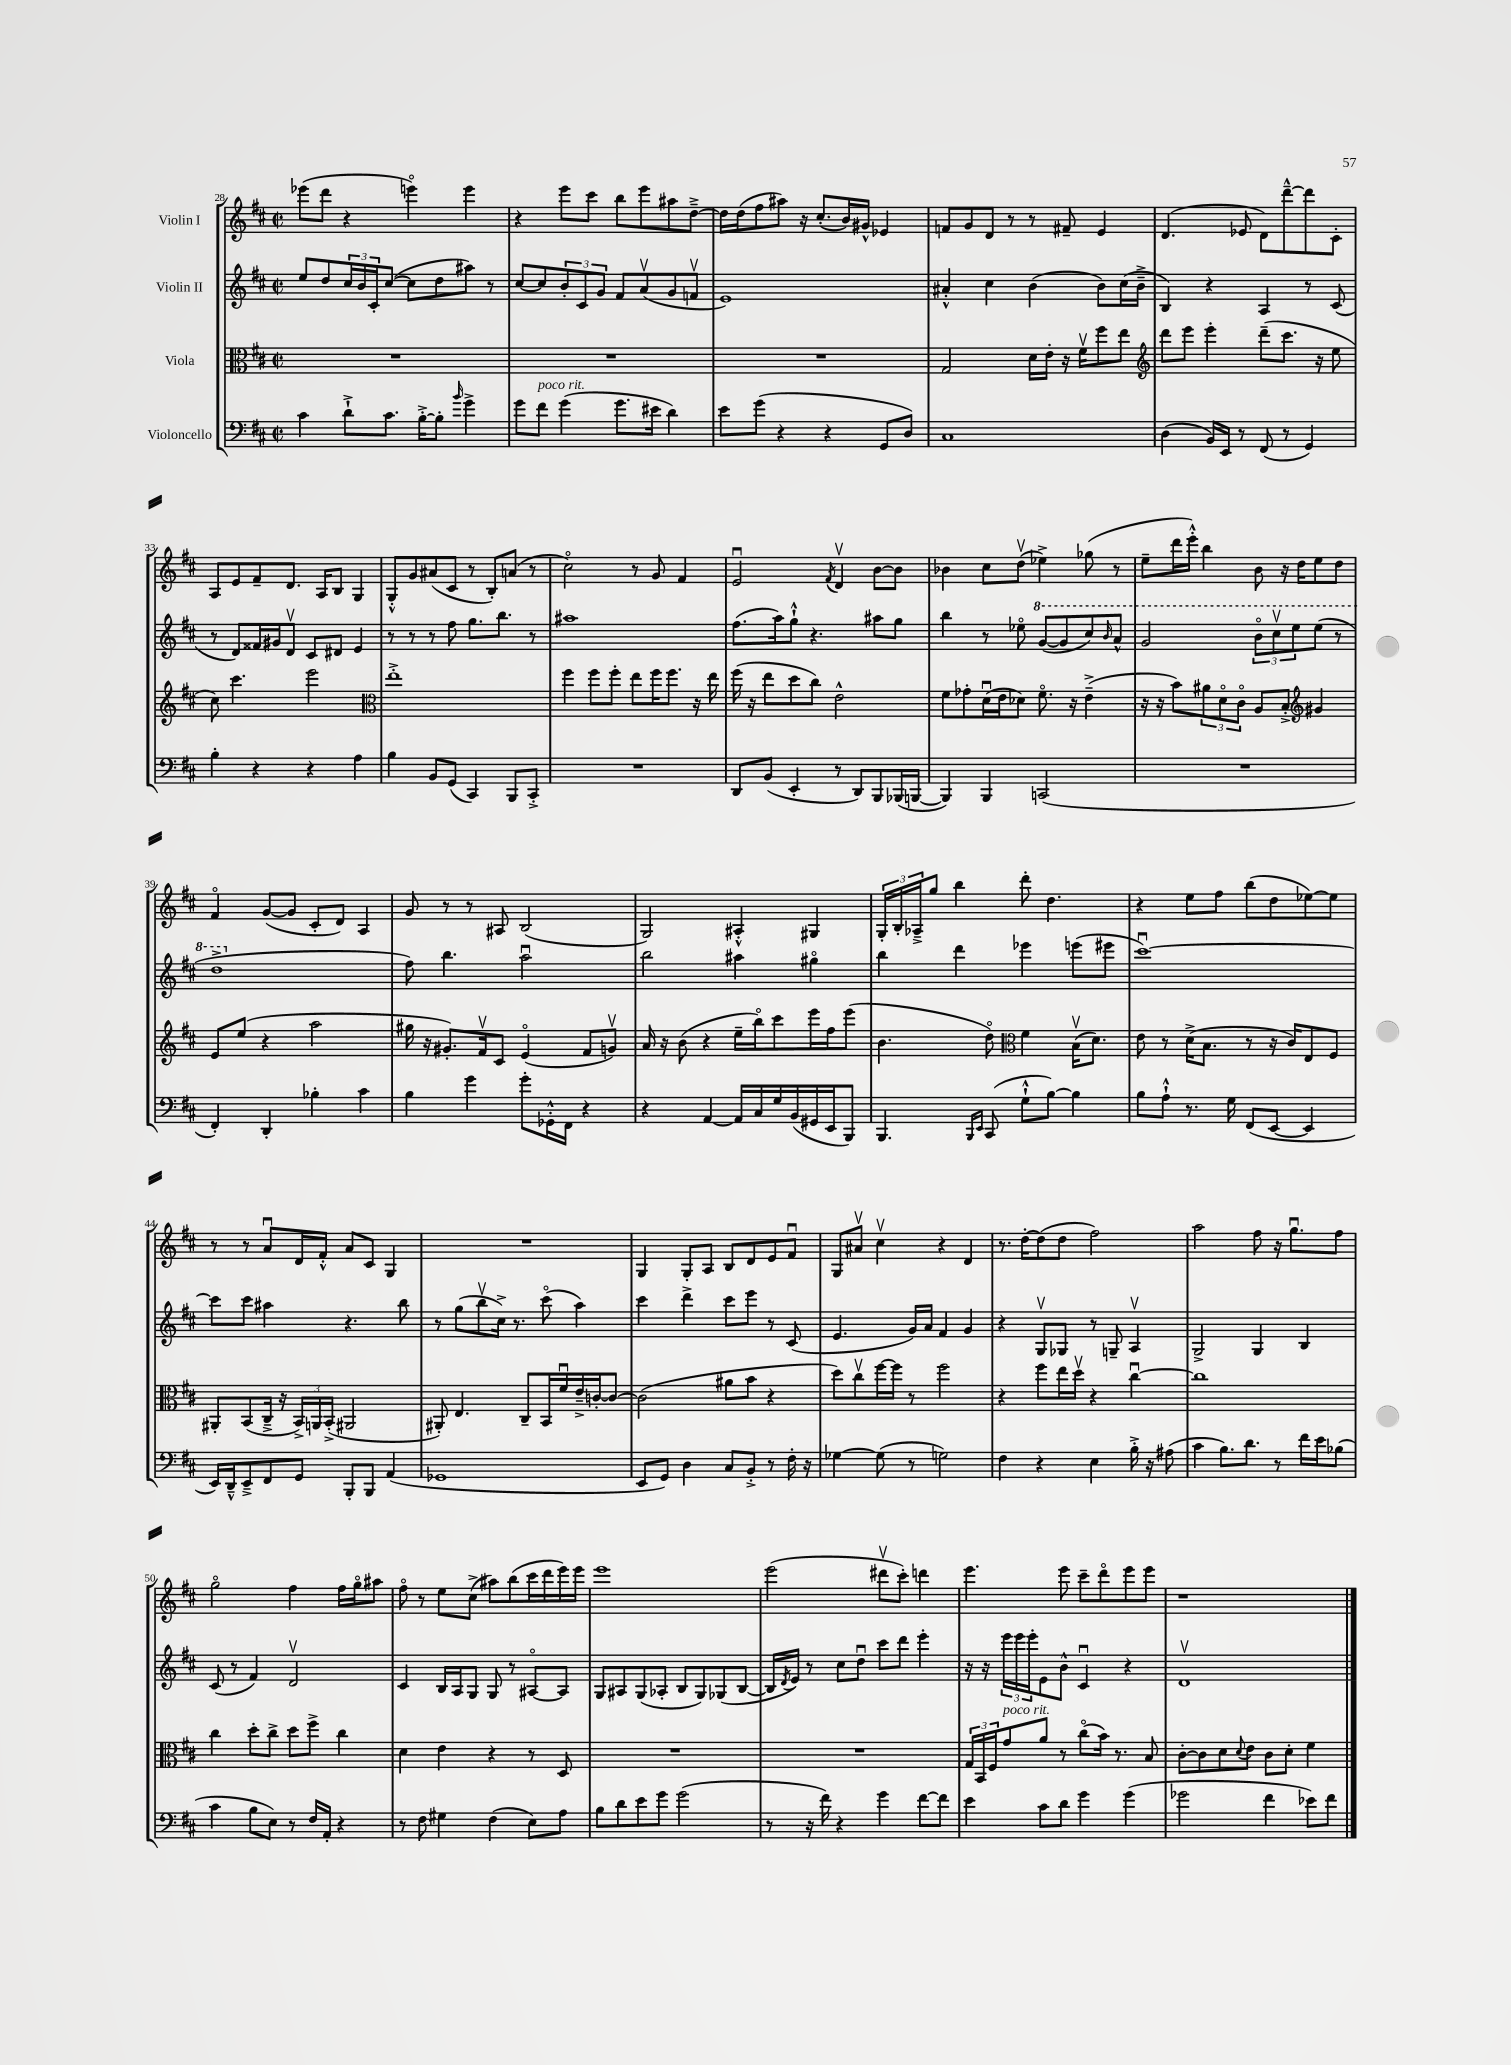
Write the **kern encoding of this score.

**kern	**kern	**kern	**kern
*staff4	*staff3	*staff2	*staff1
*clefF4	*clefC3	*clefG2	*clefG2
*k[f#c#]	*k[f#c#]	*k[f#c#]	*k[f#c#]
*M2/2	*M2/2	*M2/2	*M2/2
*met(c|)	*met(c|)	*met(c|)	*met(c|)
4c#	1r	8ee	(8eee-
.	.	8dd	8ddd
8d`^	.	24cc#	4r
.	.	24b	.
.	.	24c#'	.
8.c#	.	([8cc#	.
.	.	8cc#]	4eeeo)
[16B'^	.	.	.
8B']	.	8dd	.
16qqb	.	.	.
4g^	.	8aa#)	4eee
.	.	8r	.
=	=	=	=
8g	1r	[8cc#	4r
8f#	.	8cc#]	.
(4g	.	12b'	8eee
.	.	12c#	.
.	.	.	8ccc#
.	.	12g	.
8.g	.	8f#	8bb
.	.	(8av	8eee
16e#	.	.	.
4d)	.	8g	8aa#
.	.	8fv	[8dd~^
=	=	=	=
8e	1r	1e)	16dd]
.	.	.	(16dd
(8g	.	.	8ff#
4r	.	.	8aa#)
.	.	.	16r
.	.	.	(8.cc#'
4r	.	.	.
.	.	.	16b)
.	.	.	16g#^^
8GG	.	.	4e-
8D)	.	.	.
=	=	=	=
1C#	2G	4a#'^^	8f
.	.	.	8g
.	.	4cc#	8d
.	.	.	8r
.	16d	(4b	8r
.	16e'	.	.
.	16r	.	8f#~
.	16f#v	.	.
.	8ff#	8b)	4e
.	8ee	(16cc#	.
.	.	16b~^	.
=	=	=	=
*	*clefG2	*	*
(4D	8ddd	4B)	(4.d
.	8eee	.	.
16BB)	4eee'	4r	.
16EE	.	.	.
8r	.	.	8e-
(8FF#	(8ddd~	4A	8d)
8r	8.ccc#	.	[8ddd~^^
4GG)	.	8r	8ddd]
.	16r	.	.
.	8ee	(8c#	8c#'
=	=	=	=
4B'	8cc#)	8r	8A
.	4.ccc#	8d)	8e
4r	.	16f##	8f#~
.	.	16g#	.
.	.	8dv	8.d
4r	2eee	8c#	.
.	.	.	16A
.	.	8d#	8B
4A	.	4e	4G
=	=	=	=
*	*clefC3	*	*
4B	1ee'^	8r	8G'^^
.	.	8r	8g
8BB	.	8r	(8a#
(8GG	.	8ff#	8c#
4CC#)	.	8.gg	8r
.	.	.	8B')
.	.	8.bb	.
8BBB	.	.	(8a
8CC#'^	.	8r	8r
=	=	=	=
1r	4ff#	1aa#	2cc#o)
.	8ff#	.	.
.	8ff#'	.	.
.	8ee	.	8r
.	16ff#	.	8g
.	8.ff#	.	.
.	.	.	4f#
.	16r	.	.
.	16ee	.	.
=	=	=	=
8DD	(16ff#	(8.ff#	2eu
.	16r	.	.
(8BB	8ee	.	.
.	.	16aa)	.
4EE'	8dd	8gg`^^	.
.	8cc#)	4.r	.
.	.	.	8qf#
8r	2e^^	.	4dv
8DD)	.	.	.
8BBB	.	8aa#	[8b
(16BBB-	.	8gg	8b]
[16BBB	.	.	.
=	=	=	=
4BBB])	8f#	4bb	4b-
.	8g-'	.	.
4BBB	(16du	8r	8cc#
.	16e	.	.
.	8d-)	8ee-o	(8ddv
(2CC	8.f#o	([8gg	4ee-^)
.	.	8gg]	.
.	16r	.	.
.	(4e~^	8ccc#)	(8gg-
.	.	16qqbb	.
.	.	8aa^^	8r
=	=	=	=
1r	16r	2gg	8ee~
.	16r	.	.
.	8b)	.	16ddd
.	.	.	16eee'^^)
.	12a#	.	4bb
.	12do	.	.
.	12c#o	.	.
.	8A	12bbo	8b
.	.	12ccc#v	.
.	8B'^	.	16r
.	.	12eee	.
.	.	.	16dd
*	*clefG2	*	*
.	4g#	(8eee	8ee
.	.	8r	8dd
=	=	=	=
4FF#')	8e	1ddd^	4f#o
.	(8ee	.	.
4DD'	4r	.	([8g
.	.	.	8g]
4B-'	2aa	.	8c#'
.	.	.	8d)
4c#	.	.	4A
=	=	=	=
4B	16gg#	8ff#)	8g
.	16r	.	.
.	8.g#')	4.bb	8r
4g	.	.	8r
.	16f#v	.	.
.	8c#	.	8A#
8g'	(4eo	2aau	(2B
16GG-'^^	.	.	.
16FF#	.	.	.
4r	8f#	.	.
.	8gv)	.	.
=	=	=	=
4r	16a	2bb	2G)
.	16r	.	.
.	(8b	.	.
[4AA	4r	.	.
16AA]	16ee~	4aa#	4A#'^^
16C#	16bbo)	.	.
16G	8ccc#	.	.
(16BB	.	.	.
16GG#	16eee	4gg#o	4G#
16EE	16ff#	.	.
8BBB)	(8eee	.	.
=	=	=	=
4.BBB	4.b	4bb	24G'
.	.	.	24B'
.	.	.	24A-~^
.	.	.	8gg
.	.	4ddd	4bb
16qqBBB	.	.	.
16qqEE	.	.	.
(8CC#	8ddo)	.	.
*	*clefC3	*	*
8G`^^	4f#	4eee-	8ddd'
[8B)	.	.	4.dd
4B]	(16Bv	(8eee	.
.	8.d)	.	.
.	.	8eee#	.
=	=	=	=
8B	8e	[1ccc#u)	4r
8A`^^	8r	.	.
8.r	(16d^	.	8ee
.	8.B	.	.
.	.	.	8ff#
16G	.	.	.
(8FF#	8r	.	(8bb
[8EE	16r	.	8dd
.	16c#)	.	.
4EE]	8E	.	[8ee-)
.	8F#	.	8ee-]
=	=	=	=
16EE)	8AA#'	8ccc#]	8r
16DD~^^	.	.	.
8EE~^	(8BB	8ccc#	8r
8FF#	16C#~^	4aa#	8au
.	16r	.	.
8GG	24BB^)	.	16d
.	24AA	.	.
.	.	.	16f#'^^
.	(24BB'^	.	.
8BBB'	2AA#	4.r	8a
8BBB	.	.	8c#
(4AA	.	.	4G
.	.	8bb	.
=	=	=	=
1GG-	8AA#')	8r	1r
.	4.E	(8gg	.
.	.	8bbv	.
.	.	16cc#^)	.
.	.	8.r	.
.	8C#~	.	.
.	16BB	(8ccc#o	.
.	16f#u	.	.
.	16e~^	4aa)	.
.	[16c'	.	.
.	8c_	.	.
=	=	=	=
8EE	(2c]	4ccc#	4G
8GG)	.	.	.
4D	.	4ddd^	8G'
.	.	.	8A
8C#	8a#	8ccc#	8B
8BB'^	8b	8eee	8d
8r	4r	8r	8e
16F#'	.	(8c#	8f#u
16r	.	.	.
=	=	=	=
[4G-	8dd)	4.e	8G
.	8cc#v	.	8a#v
(8G-]	[16ff#	.	4cc#v
.	16ff#]	.	.
8r	8r	16g)	.
.	.	16a	.
2G)	2ff#	4f#	4r
.	.	4g	4d
=	=	=	=
4F#	4r	4r	8.r
.	.	.	[16dd'
4r	8ff#	8Gv	(8dd]
.	16ee	8G-	8dd
.	16ddv	.	.
4E	4r	8r	2ff#)
.	.	8G~	.
16B'^	[4cc#u	4Av	.
16r	.	.	.
(8A#	.	.	.
=	=	=	=
4c#	1cc#]	2G^	2aa
8.B)	.	.	.
8.d	.	.	.
.	.	4G	8ff#
8r	.	.	16r
.	.	.	8.ggu
16f#	.	4B	.
16e	.	.	.
(8B-	.	.	8ff#
=	=	=	=
4c#	4cc#	(8c#	2ggo
.	.	8r	.
8B	8dd'	4f#)	.
8E)	8cc#^	.	.
8r	8dd	2dv	4ff#
16F#	8ff#^	.	.
16AA'	.	.	.
4r	4cc#	.	16ff#
.	.	.	16ggo
.	.	.	8aa#
=	=	=	=
8r	4d	4c#	8ff#o
8F#	.	.	8r
4G#	4e	16B	8ee
.	.	16A	.
.	.	8G	(8cc#^
(4F#	4r	8G	8aa#)
.	.	8r	(8bb
8E)	8r	[8A#o	16ccc#
.	.	.	16ddd
8A	8D	8A#]	16eee)
.	.	.	16eee
=	=	=	=
8B	1r	8G	1eee
8d	.	8A#	.
8e	.	(8G	.
8g	.	8A-'	.
(2g	.	8B	.
.	.	8G)	.
.	.	(8G-	.
.	.	[8B	.
=	=	=	=
8r	1r	16B]	(2eee
.	.	8qd	.
.	.	16e)	.
16r	.	8r	.
16f#)	.	.	.
4r	.	8cc#	.
.	.	8ddu	.
4g	.	8ccc#	8ddd#v
.	.	8ddd	8ccc#')
[8f#	.	4eee'	4ddd
8f#]	.	.	.
=	=	=	=
4e	24G	16r	4.eee
.	24BB	.	.
.	.	16r	.
.	24F#	.	.
.	8g	24eee	.
.	.	24eee	.
.	.	24eee'	.
8c#	8a	8e	.
8d	8r	8b^^	8eee
4g	(8cc#o	4c#u	8ccc#~
.	16b)	.	8dddo
.	8.r	.	.
(4g	.	4r	8eee
.	8B	.	8eee
=	=	=	=
2g-	[8c#'	1dv	1r
.	8c#]	.	.
.	8d	.	.
.	8qqd	.	.
.	8e	.	.
4f#	8c#	.	.
.	8d'	.	.
8e-)	4f#	.	.
8f#	.	.	.
==	==	==	==
*-	*-	*-	*-
